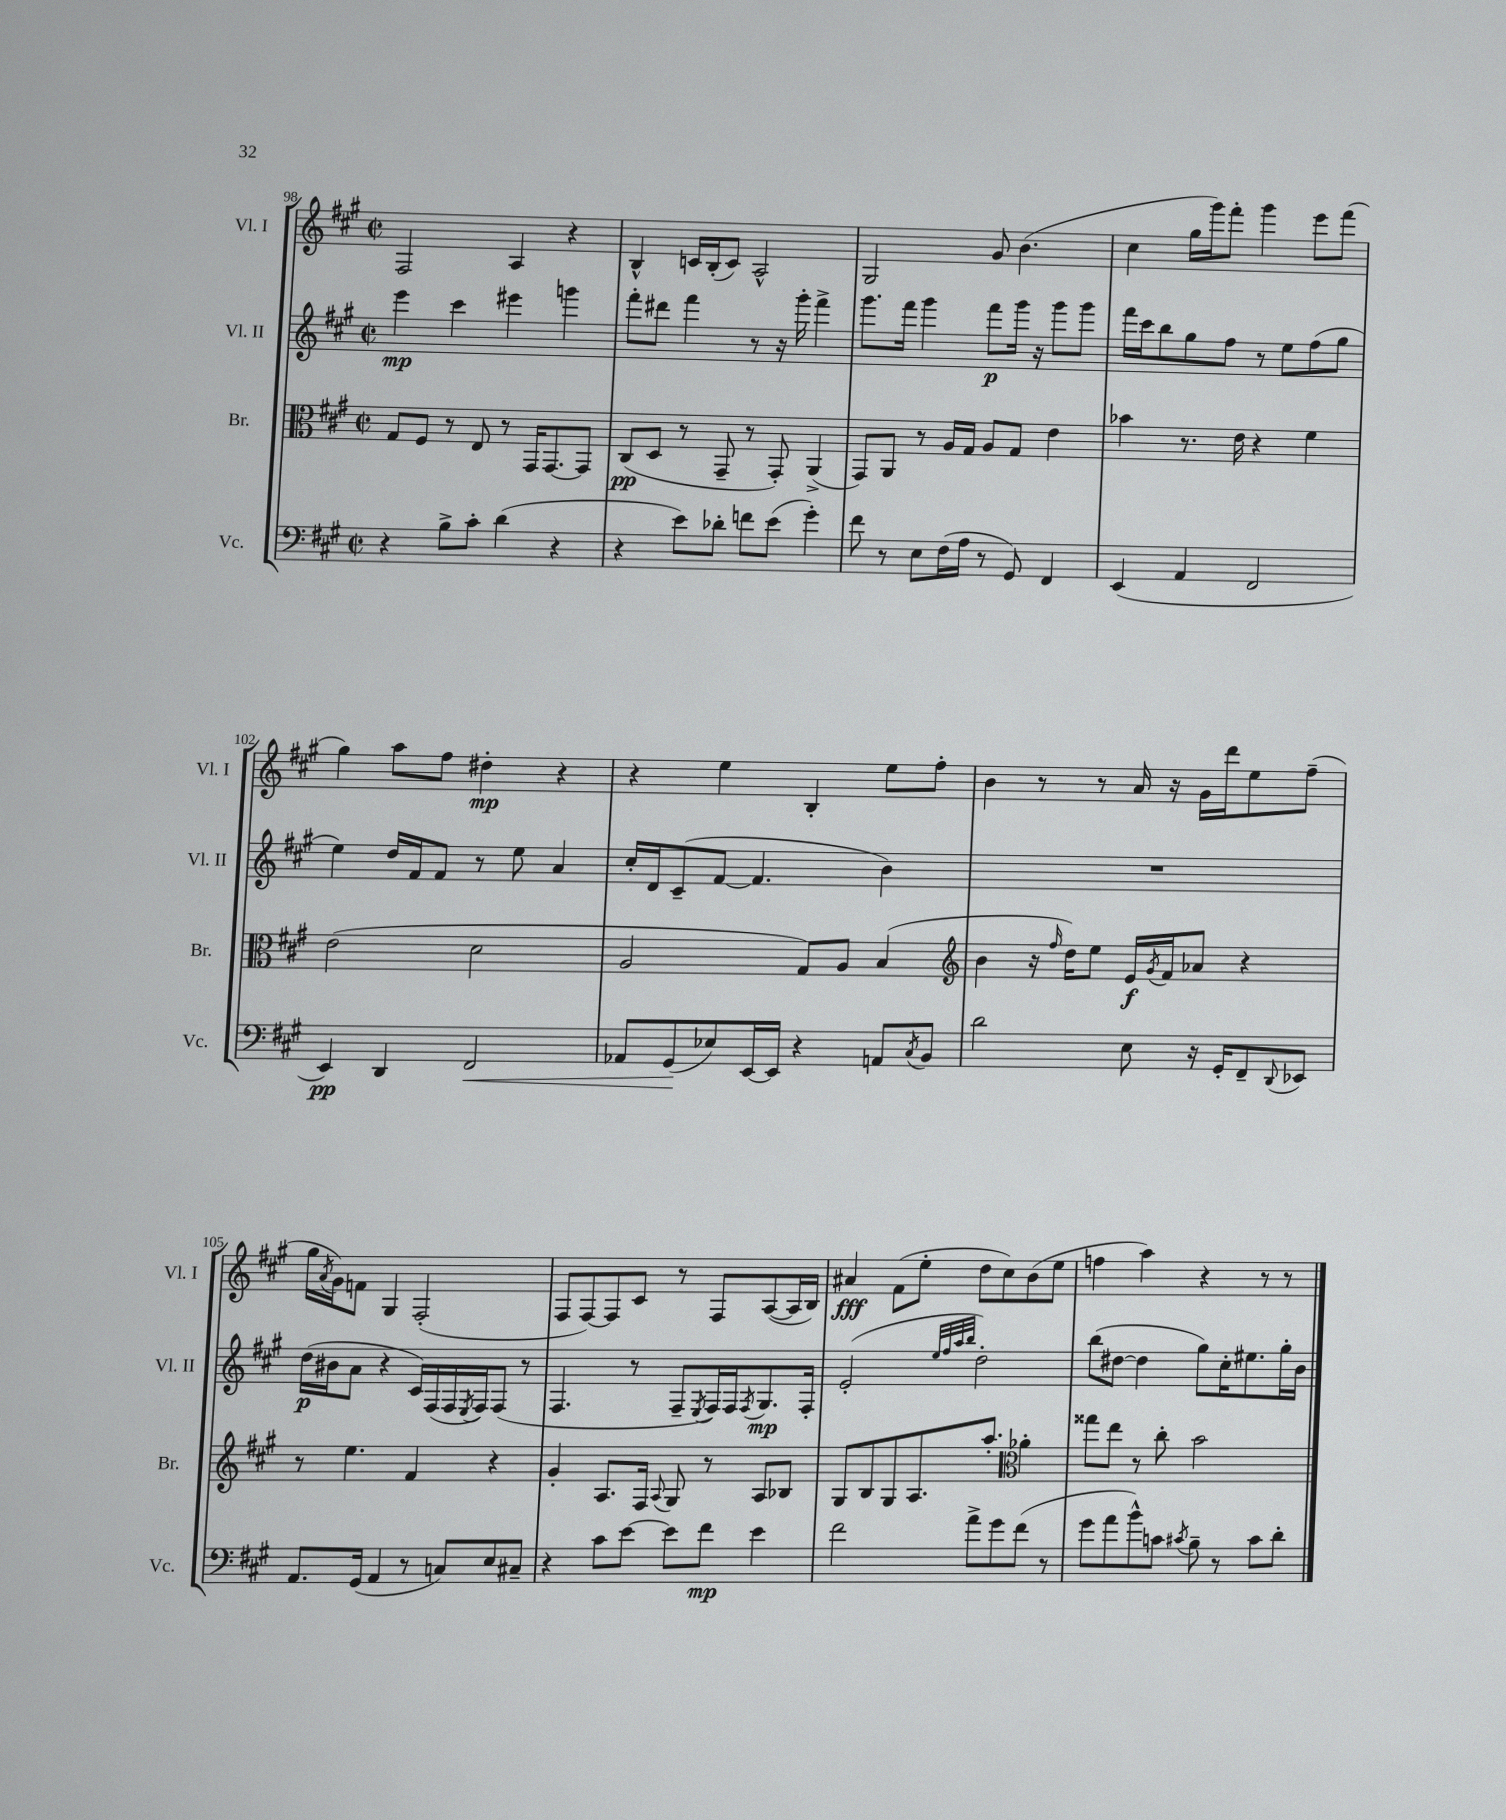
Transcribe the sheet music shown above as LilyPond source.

<<
\new StaffGroup <<
\new Staff = "s0" \with { instrumentName = "Vl. I" shortInstrumentName = "Vl. I" } {
    \clef treble \key a \major \defaultTimeSignature \time 2/2
    fis2 a4 r4 |
    b4-^ c'16 b16-.( c'8) a2-^ |
    gis2 gis'8 b'4.( |
    cis''4 gis''16 gis'''16) fis'''8-. gis'''4 e'''8 fis'''8( |
    gis''4) a''8 fis''8 dis''4-.\mp r4 |
    r4 e''4 b4-. e''8 fis''8-. |
    b'4 r8 r8 a'16 r16 gis'16 d'''16 e''8 fis''8--( |
    gis''16 \acciaccatura { a'8 } gis'16) f'8 gis4 fis2-.( |
    fis8 fis8~) fis8 cis'8 r8 fis8 a8~( a16 b16) |
    ais'4\fff fis'8( e''8-. d''8 cis''8) b'8( e''8 |
    f''4 a''4) r4 r8 r8 \bar "|." |
}
\new Staff = "s1" \with { instrumentName = "Vl. II" shortInstrumentName = "Vl. II" } {
    \clef treble \key a \major \defaultTimeSignature \time 2/2
    e'''4\mp cis'''4 eis'''4 g'''4 |
    fis'''8-. dis'''8 fis'''4 r8 r16 gis'''16-. fis'''4-> |
    gis'''8. fis'''16 gis'''4 fis'''8\p gis'''16 r16 gis'''8 gis'''8 |
    fis'''16 cis'''16 b''8 gis''8 fis''8 r8 e''8 fis''8( gis''8 |
    e''4) d''16 fis'16 fis'8 r8 e''8 a'4 |
    cis''16-. d'16 cis'8--( fis'8~ fis'4. b'4) |
    R1 |
    d''16\p( bis'16 a'8 r4 cis'16) fis16( fis16 \acciaccatura { e8 } fis16) fis8( r8 |
    fis4. r8 fis8-- \acciaccatura { e8 } fis16) fis16 \acciaccatura { fis8 } gis8.\mp fis16-. |
    e'2-.( \grace { e''32 fis''32 a''32 b''32 } d''2-.) |
    b''8( dis''8~ dis''4 gis''8) cis''16-. eis''8. gis''16-. b'16 \bar "|." |
}
\new Staff = "s2" \with { instrumentName = "Br." shortInstrumentName = "Br." } {
    \clef alto \key a \major \defaultTimeSignature \time 2/2
    gis8 fis8 r8 e8 r8 gis,16 gis,8.~ gis,8 |
    cis8\pp( d8 r8 gis,8-- r8 gis,8-.) a,4->( |
    gis,8) a,8 r8 a16 gis16 a8 gis8 e'4 |
    bes'4 r8. e'16 r4 fis'4 |
    e'2( d'2 |
    a2 gis8) a8 b4( |
    \clef treble b'4 r16 \grace { fis''16 } d''16) e''8 e'16\f \acciaccatura { gis'8 } fis'16 aes'8 r4 |
    r8 e''4. fis'4 r4 |
    gis'4-. a8. fis16 \appoggiatura { a8 } gis8 r8 a8 bes8 |
    gis8 b8 gis8 a8. a''8.-. \clef alto aes'4-. |
    gisis''8 e''8 r8 cis''8-. b'2 \bar "|." |
}
\new Staff = "s3" \with { instrumentName = "Vc." shortInstrumentName = "Vc." } {
    \clef bass \key a \major \defaultTimeSignature \time 2/2
    r4 b8-> cis'8-. d'4( r4 |
    r4 e'8) des'8-. f'8 e'8( gis'4-.) |
    fis'8 r8 e8 fis16( a16 r8 gis,8) fis,4 |
    e,4( a,4 fis,2 |
    e,4\pp) d,4 fis,2\< |
    aes,8 gis,8\!( ees8) e,16~ e,16 r4 a,8 \acciaccatura { cis8 } b,8 |
    d'2 e8 r16 gis,16-. fis,8-- \appoggiatura { d,8 } ees,8 |
    a,8. gis,16( a,4 r8 c8) e8 cis8-- |
    r4 cis'8 e'8~ e'8 fis'8\mp e'4 |
    fis'2 a'8-> gis'8 fis'8( r8 |
    gis'8 a'8 b'8-^) c'8 \acciaccatura { cis'8 } b8-- r8 cis'8 d'8-. \bar "|." |
}
>>
>>
\layout { \context { \Score currentBarNumber = #98 } }
